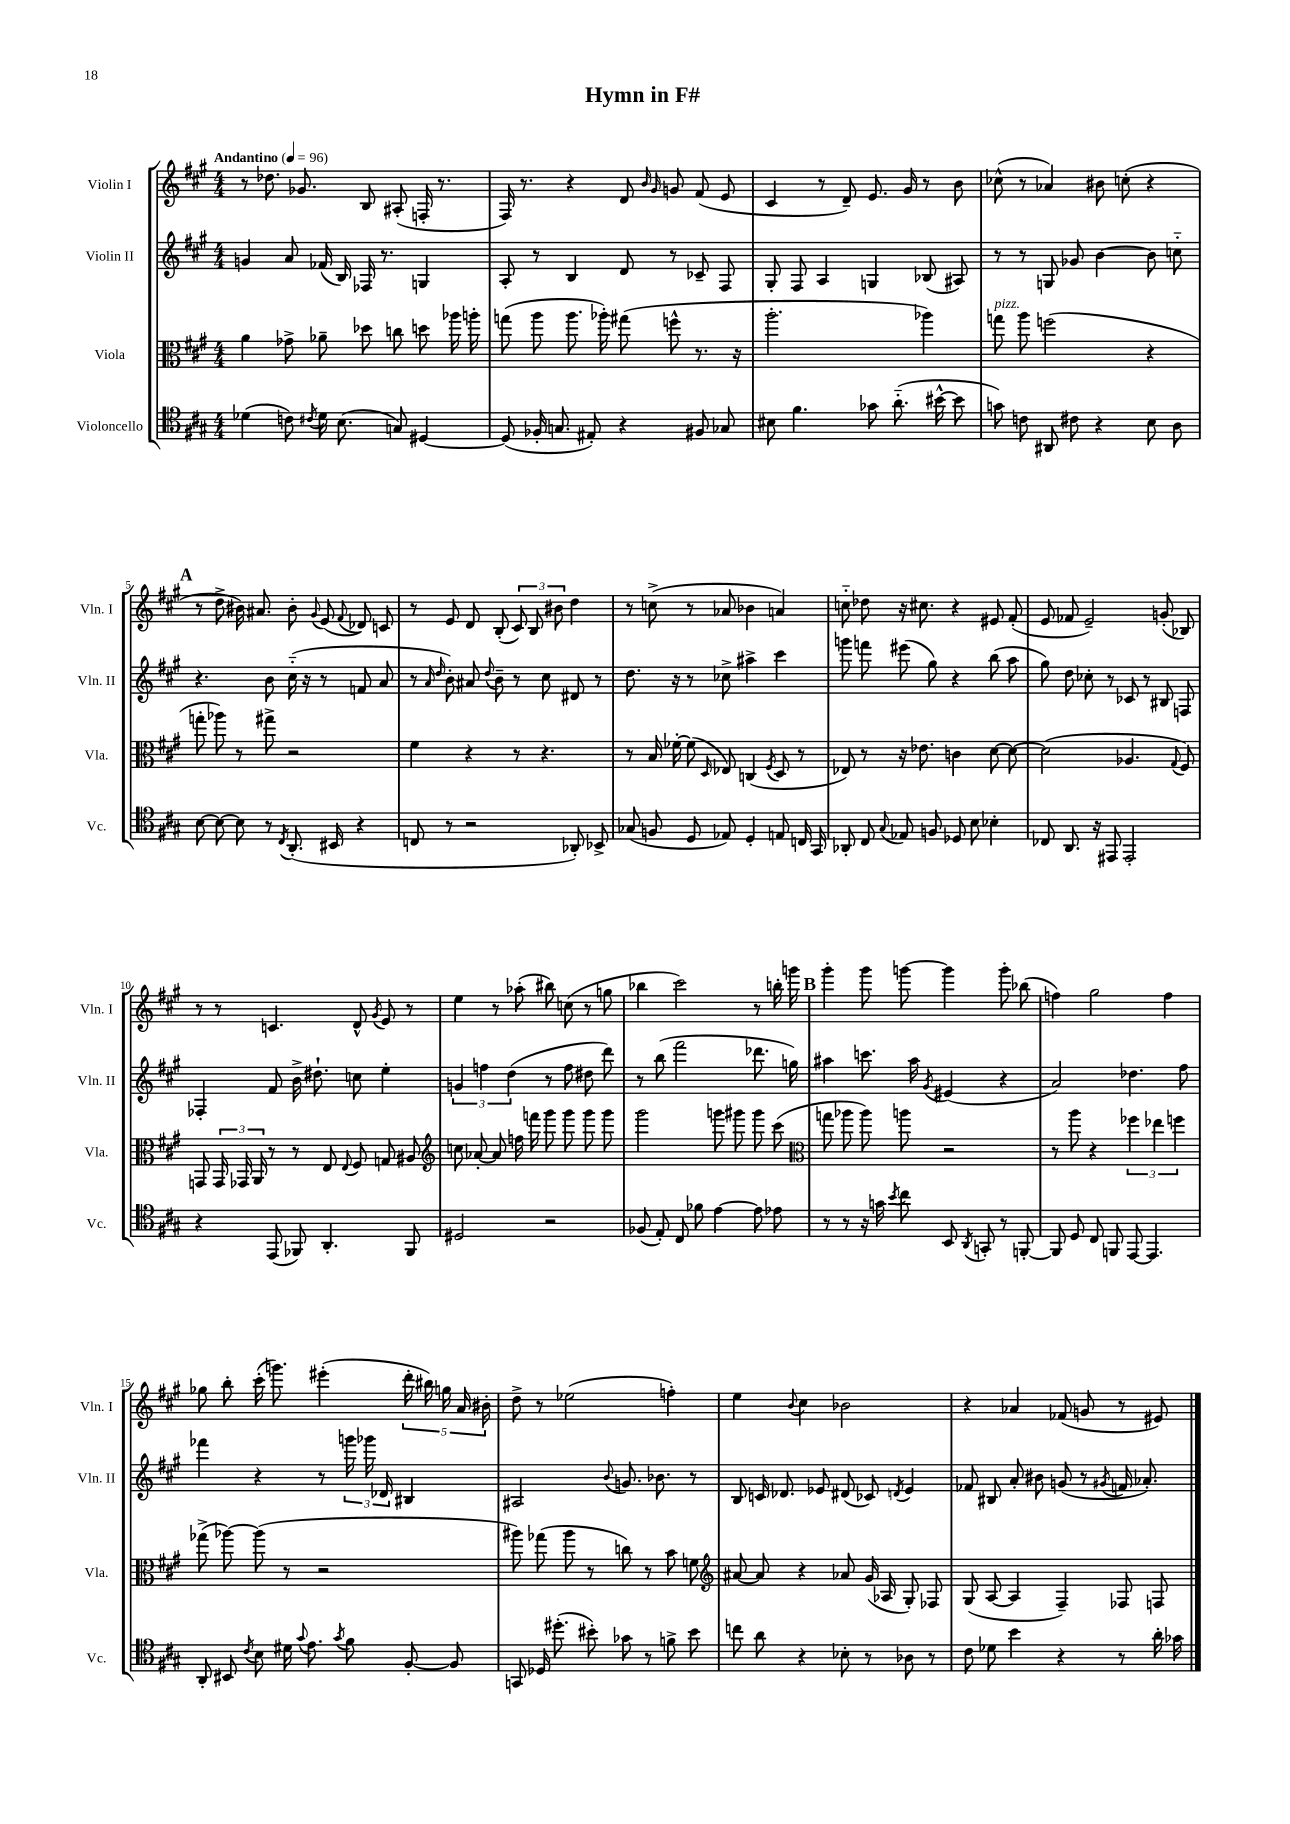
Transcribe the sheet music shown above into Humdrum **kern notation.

**kern	**kern	**kern	**kern
*staff4	*staff3	*staff2	*staff1
*clefC4	*clefC3	*clefG2	*clefG2
*k[f#c#g#]	*k[f#c#g#]	*k[f#c#g#]	*k[f#c#g#]
*M4/4	*M4/4	*M4/4	*M4/4
*MM96	*MM96	*MM96	*MM96
(4d-	4a	4g	8r
.	.	.	8.dd-
8c)	8g-^	8a	.
.	.	.	8.g-
8qc#	.	.	.
16d-	8a-~	(16f-	.
(8.B	.	16B)	.
.	8dd-	16F-	8B
.	.	8.r	.
8G)	8cc	.	(8A#'
[4D#	8dd	4G	16F'
.	.	.	8.r
.	16aa-	.	.
.	16aa'	.	.
=	=	=	=
(8D#]	(8gg	8A'	16F#)
.	.	.	8.r
16F-'	8aa	8r	.
8.G	.	.	.
.	8.aa	4B	4r
8E#')	.	.	.
.	16aa-')	.	.
4r	(8gg#	8d	8d
.	.	.	16qqb
.	.	.	16qqg#
.	8ff^^	8r	8g
8F#	8.r	8c-~	(8f#
8G-	.	8F#	8e
.	16r	.	.
=	=	=	=
8B#	2.aa'	8G#'	4c#
4.f#	.	8F#	.
.	.	4A	8r
.	.	.	8d~)
8g-	.	4G	8.e
(8.a'~	.	.	.
.	.	.	16g#
.	4aa-)	(8B-	8r
[16b#^^	.	.	.
8b#]	.	8A#)	8b
=	=	=	=
8g)	8gg	8r	(8cc-^^
8c	8aa	8r	8r
8AA#	(2ff	8G	4a-)
8c#	.	8g-	.
4r	.	[4b	8b#
.	.	.	(8cc'
8B	4r	8b]	4r
8A	.	8cc'~	.
=	=	=	=
[8B	8gg'	4.r	8r
8B_	8aa-)	.	8dd^
8B]	8r	.	16b#)
.	.	.	8.a#
8r	8gg#^	8b	.
8qC#	.	.	.
(8.AA'	2r	(16cc#'~	8b#'
.	.	16r	.
.	.	.	8qqg#
.	.	8r	(8e
16BB#	.	.	.
.	.	.	8qqf#
4r	.	8f	8d-)
.	.	8a	8c
=	=	=	=
8C	4f#	8r	8r
.	.	16qqa	.
.	.	16qqdd	.
8r	.	8b')	8e
2r	4r	8a#	8d
.	.	8qqdd	.
.	.	8b~	(8B'
.	8r	8r	12c#)
.	.	.	12B
.	4.r	8cc#	.
.	.	.	12b#
8AA-')	.	8d#	4dd
8BB-^	.	8r	.
=	=	=	=
(8G-	8r	8.dd	8r
8F	16B	.	(8cc^
.	[16f-'	16r	.
8D	(8f-]	8r	8r
.	16qqD	.	.
8E-)	8E-)	8cc-^	8a-
4D'	(4C	4aa#^	4b-
.	8qF#	.	.
8E	8D	4ccc#	4a)
16C	8r	.	.
16GG#	.	.	.
=	=	=	=
8AA-'	8E-)	8ggg	8cc'~
8C#	8r	8fff	8dd-
8qqG#	.	.	.
8E-	16r	(8eee#	16r
.	8.e-	.	8.cc#
8F	.	8gg#)	.
8D-	4c	4r	4r
8B	.	.	.
4B-'	[8d	(8bb	8e#
.	8d_	8aa	(8f#'
=	=	=	=
8C-	(2d]	8gg#)	8e
8.AA	.	8dd	8f-
.	.	8cc-'	2e~)
16r	.	.	.
8EE#	.	8r	.
2EE#'	4.A-	8c-	.
.	.	8r	.
.	.	8B#	(8g'
.	8qqG#	.	.
.	8F#)	8F	8B-)
=	=	=	=
4r	8GG	4F-'	8r
.	24GG	.	8r
.	24GG-	.	.
.	24AA	.	.
(8EE	8r	8f#	4.c
8FF-)	8r	16b^	.
.	.	8.dd#`	.
4.AA'	8E	.	.
.	8qqE	.	.
.	8F#	8cc	8d^^
.	.	.	8qg#
.	8G	4ee'	8e
8FF-	8A#	.	8r
=	=	=	=
*	*clefG2	*	*
2D#	8cc	6g	4ee
.	[8a-'	.	.
.	.	6ff	.
.	8a-]	.	8r
.	.	(6dd	.
.	16ff	.	(8aa-'
.	16fff	.	.
2r	8ggg#	8r	8bb#)
.	8ggg#	8ff	(8cc
.	8ggg#	8dd#	8r
.	8ggg#	8ddd)	8gg
=	=	=	=
(8F-	2ggg#	8r	4bb-
8E')	.	(8bb	.
8C#	.	2fff#	2ccc#)
8f-	.	.	.
[4e	8ggg	.	.
.	8ggg#	.	.
8e]	8ggg#	8.ddd-	8r
8e-	(8ccc#	.	16bb'
.	.	16gg)	16ggg
=	=	=	=
*	*clefC3	*	*
8r	8gg	4aa#	4ggg#'
8r	8aa-	.	.
16r	8aa-)	8.ccc	8ggg#
16g	.	.	.
8qb	.	.	.
8cc#	8aa	.	[8ggg
.	.	16aa#	.
.	.	8qg#	.
8BB	2r	(4e#	4ggg]
8qAA	.	.	.
8GG'	.	.	.
8r	.	4r	8ggg'
[8FF'	.	.	(8bb-
=	=	=	=
8FF]	8r	2a)	4ff)
8D	8aa	.	.
8C#	4r	.	2gg#
8FF	.	.	.
[8EE	6ff-	4.dd-	.
4.EE]	.	.	.
.	6ee-	.	.
.	.	.	4ff
.	6ff	.	.
.	.	8ff#	.
=	=	=	=
8AA'	(8gg-^	4fff-	8gg-
8BB#	[8aa-)	.	8bb'
8qc#	.	.	.
8B	(8aa-]	4r	(16ccc#'
.	.	.	8.ggg)
16d#	8r	.	.
8qqg#	.	.	.
8.e	.	.	.
.	2r	8r	(4eee#'
8qg#	.	.	.
8f#	.	24ggg	.
.	.	24ggg-	.
.	.	24d-	.
[8F#'	.	4B#	20ddd'
.	.	.	20bb#)
.	.	.	20gg
8F#]	.	.	.
.	.	.	20a
.	.	.	20b#'
=	=	=	=
8GG	8aa#)	2A#	8dd^
16D-	(8gg-	.	8r
(8.dd#'	.	.	.
.	8aa#	.	(2ee-
8b#')	8r	.	.
.	.	8qqb	.
8g-	8cc)	8.g	.
8r	8r	.	.
.	.	8.b-	.
8f^	8b	.	4ff')
8b#	8f	8r	.
=	=	=	=
*	*clefG2	*	*
8cc	[8a#	8B	4ee
8a	8a#]	16c	.
.	.	8.d-	.
.	.	.	8qqb
4r	4r	.	4cc#
.	.	8e-	.
8B-'	8a-	(8d#	2b-
8r	(16g#	8c-)	.
.	16A-	.	.
.	.	8qd	.
8A-	8G#')	4e-	.
8r	8F-	.	.
=	=	=	=
8c#	(8G#	8f-	4r
8d-	[8A	8B#	.
4b	4A]	8a'	4a-
.	.	8b#	.
4r	4F#~)	(8g	(8f-
.	.	8r	8g
.	.	8qg#	.
8r	8F-	16f	8r
.	.	8.a-')	.
16a'	8F	.	8e#)
16g-	.	.	.
==	==	==	==
*-	*-	*-	*-
